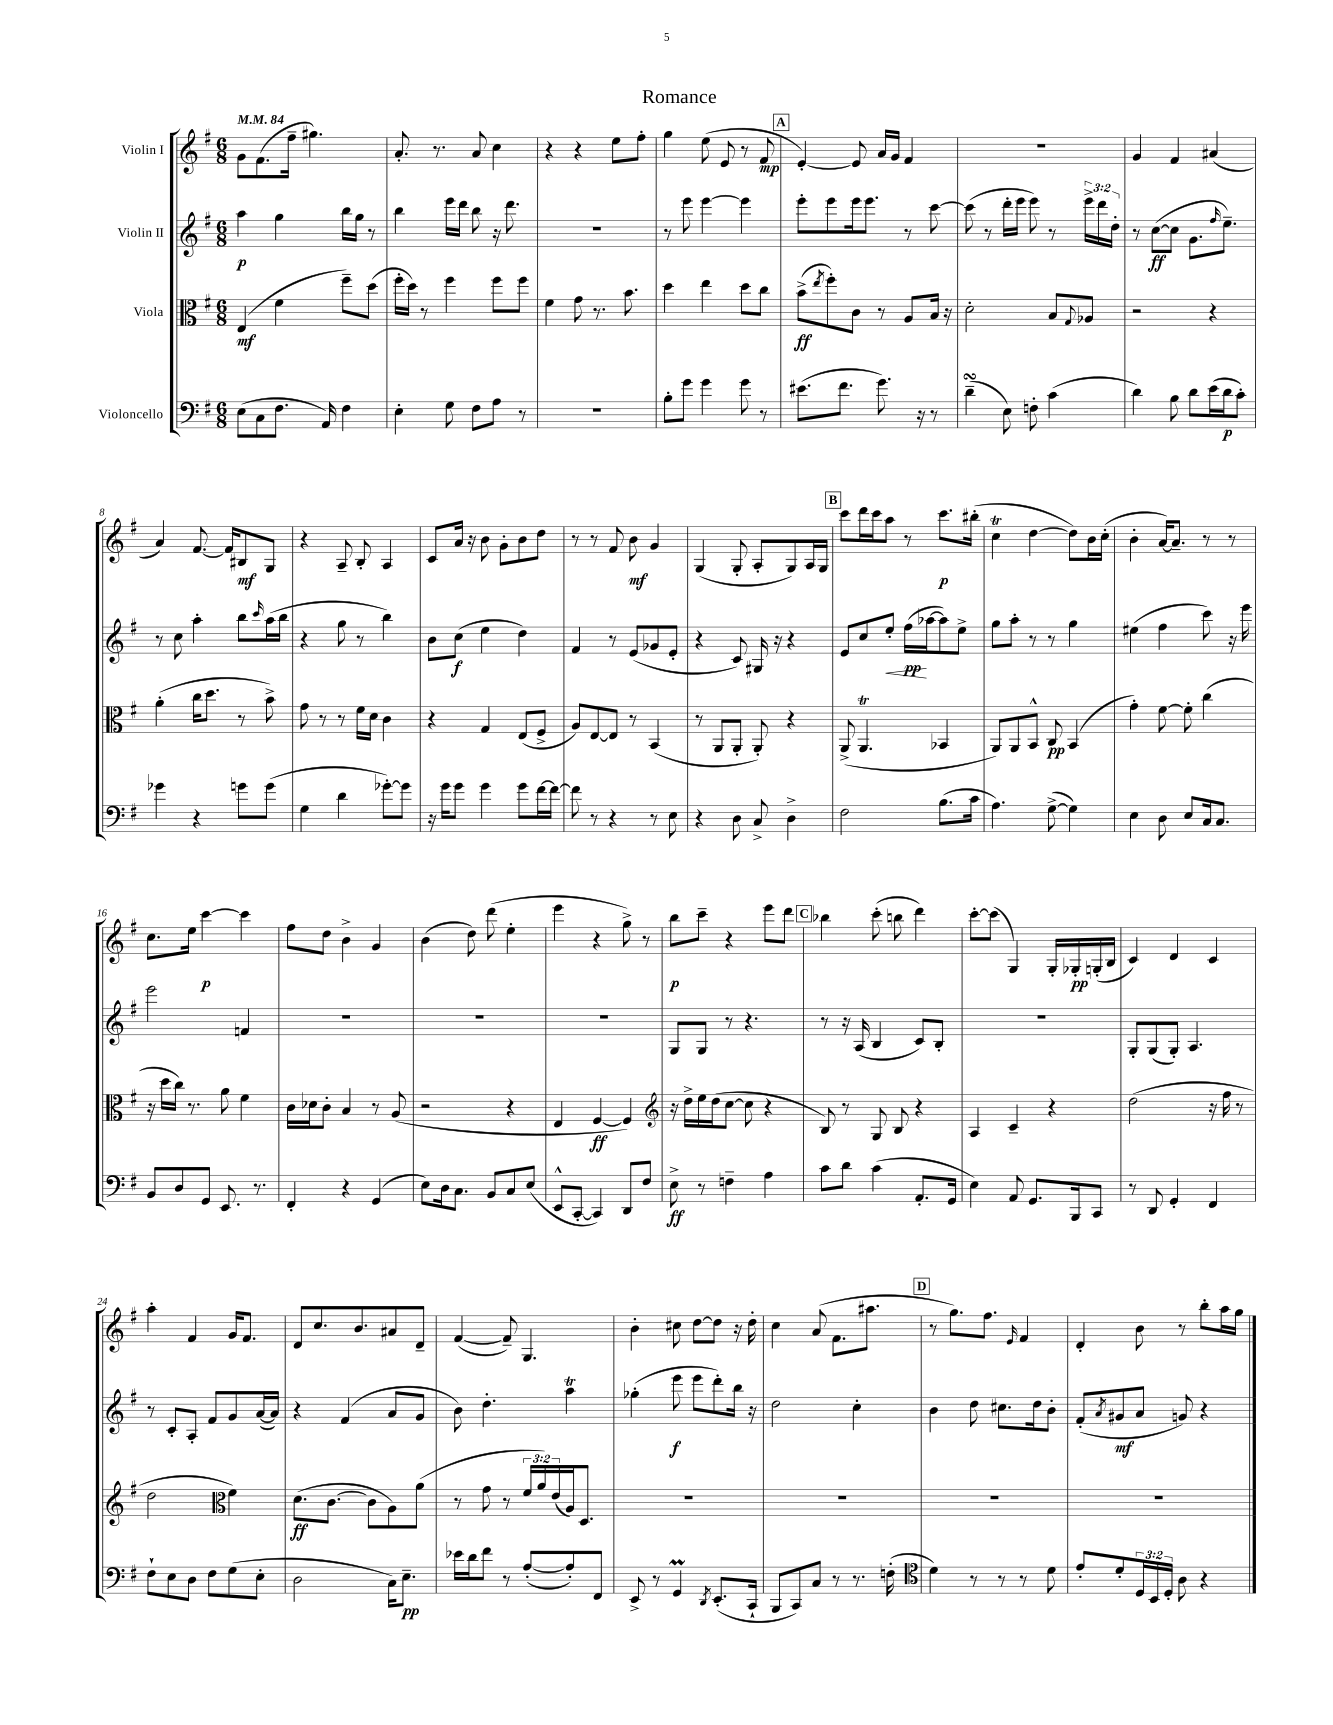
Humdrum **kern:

**kern	**dynam	**kern	**dynam	**kern	**dynam	**kern	**dynam
*part4	*part4	*part3	*part3	*part2	*part2	*part1	*part1
*staff4	*staff4	*staff3	*staff3	*staff2	*staff2	*staff1	*staff1
*I"Violoncello	*	*I"Viola	*	*I"Violin II	*	*I"Violin I	*
*clefF4	*	*clefC3	*	*clefG2	*	*clefG2	*
*k[f#]	*	*k[f#]	*	*k[f#]	*	*k[f#]	*
*M6/8	*	*M6/8	*	*M6/8	*	*M6/8	*
*MM84	*	*MM84	*	*MM84	*	*MM84	*
=1	=1	=1	=1	=1	=1	=1	=1
(8E\L	.	(4E/	mf	4aa\	p	8g\L	.
8C\	.	.	.	.	.	(8.f#\	.
8.F#\J	.	4f#\	.	4gg\	.	.	.
.	.	.	.	.	.	16ff#~\Jk	.
.	.	.	.	.	.	4.gg#X\)	.
16AA/)	.	.	.	.	.	.	.
4F#\	.	8ff#~\L)	.	16bb\LL	.	.	.
.	.	.	.	16gg\JJ	.	.	.
.	.	(8dd\J	.	8r	.	.	.
=2	=2	=2	=2	=2	=2	=2	=2
4E'\	.	16ff#'\LL	.	4bb\	.	8.a'/	.
.	.	16dd\JJ)	.	.	.	.	.
.	.	8r	.	.	.	.	.
.	.	.	.	.	.	8.r	.
8G\	.	4ff#\	.	16eee\LL	.	.	.
.	.	.	.	16ddd\JJ	.	.	.
8F#\L	.	.	.	8bb\	.	8a/	.
8A\J	.	8ff#\L	.	16r	.	4cc\	.
.	.	.	.	8.ddd\	.	.	.
8r	.	8ff#\J	.	.	.	.	.
=3	=3	=3	=3	=3	=3	=3	=3
2.r	.	4f#\	.	2.r	.	4r	.
.	.	8g\	.	.	.	4r	.
.	.	8.r	.	.	.	.	.
.	.	.	.	.	.	8ee\L	.
.	.	8.b\	.	.	.	.	.
.	.	.	.	.	.	8ff#'\J	.
=4	=4	=4	=4	=4	=4	=4	=4
8B'\L	.	4dd\	.	8r	.	4gg\	.
8g\J	.	.	.	8eee\	.	.	.
4g\	.	4ee\	.	[4eee\	.	(8ee\	.
.	.	.	.	.	.	8e/	.
8g\	.	8dd\L	.	4eee\]	.	8r	.
8r	.	8cc\J	.	.	.	8f#/	mp
!!LO:REH:place=s1:t=A
=5	=5	=5	=5	=5	=5	=5	=5
(8.e#X\L	.	(8b^\L	ff	8eee'\L	.	[4e'/)	.
.	.	8qee/	.	.	.	.	.
.	.	8ff#'\)	.	8eee\	.	.	.
8.f#\J	.	.	.	.	.	.	.
.	.	8c\J	.	16eee\k	.	8e/]	.
.	.	.	.	8.eee\J	.	.	.
8.g\)	.	8r	.	.	.	16a/LL	.
.	.	.	.	.	.	16g/JJ	.
.	.	8A/L	.	8r	.	4f#/	.
16r	.	.	.	.	.	.	.
8r	.	16B/Jk	.	[8ccc\	.	.	.
.	.	16r	.	.	.	.	.
=6	=6	=6	=6	=6	=6	=6	=6
(4dsSSS~\	.	2d'\	.	(8ccc\]	.	2.r	.
.	.	.	.	8r	.	.	.
8E\)	.	.	.	16ddd'\LL	.	.	.
.	.	.	.	16eee\JJ	.	.	.
8Fn'\	.	.	.	8eee\)	.	.	.
(4c\	.	8B/L	.	8r	.	.	.
.	.	8qqG/	.	.	.	.	.
.	.	8A-X/J	.	24eee^\LL	.	.	.
.	.	.	.	24ddd\	.	.	.
.	.	.	.	24dd'\JJ	.	.	.
=7	=7	=7	=7	=7	=7	=7	=7
4d\)	.	2r	.	8r	.	4g/	.
.	.	.	.	([8cc\L	ff	.	.
8B\	.	.	.	8cc\J]	.	4f#/	.
8d\L	.	.	.	8.g\L	.	.	.
(16e\L	.	4r	.	.	.	(4a#X/	.
.	.	.	.	16qqff#/	.	.	.
16d\J	p	.	.	8.ee~\J)	.	.	.
8c'\J)	.	.	.	.	.	.	.
!!LO:LB:g=z
=8	=8	=8	=8	=8	=8	=8	=8
4g-X\	.	(4a'\	.	8r	.	4a/)	.
.	.	.	.	8cc\	.	.	.
4r	.	16cc\KL	.	4aa'\	.	[8.f#/	.
.	.	8.dd\J	.	.	.	.	.
.	.	.	.	.	.	16f#/KL]	.
8gn\L	.	8r	.	8bb\L	.	8B#X/	mf
.	.	.	.	16qqccc/	.	.	.
(8g\J	.	8b^\)	.	(16aa\L	.	8G/J	.
.	.	.	.	16bb\JJ	.	.	.
=9	=9	=9	=9	=9	=9	=9	=9
4G\	.	8g\	.	4r	.	4r	.
.	.	8r	.	.	.	.	.
4d\	.	8r	.	8gg\	.	8A~/	.
.	.	16f#\LL	.	8r	.	8B'/	.
.	.	16d\JJ	.	.	.	.	.
[8g-X'\L)	.	4c\	.	4bb\)	.	4A/	.
8g-\J]	.	.	.	.	.	.	.
=10	=10	=10	=10	=10	=10	=10	=10
16r	.	4r	.	8b\L	.	8c/L	.
16g\KL	.	.	.	.	.	.	.
8g\J	.	.	.	(8cc\J	f	16a/Jk	.
.	.	.	.	.	.	16r	.
4g\	.	4G/	.	4ee\	.	8b\	.
.	.	.	.	.	.	8g'\L	.
8g\L	.	(8E/L	.	4dd\)	.	8b\	.
[16f#\L	.	8F#^/J	.	.	.	8dd\J	.
16f#\JJ_	.	.	.	.	.	.	.
=11	=11	=11	=11	=11	=11	=11	=11
8f#\]	.	8A/L)	.	4f#/	.	8r	.
8r	.	[8E/	.	.	.	8r	.
4r	.	8E/J]	.	8r	.	8f#/	.
.	.	8r	.	(8e/L	.	8b\	mf
8r	.	(4BB/	.	8g-X/	.	4g/	.
8E\	.	.	.	8e'/J	.	.	.
=12	=12	=12	=12	=12	=12	=12	=12
4r	.	8r	.	4r	.	(4G/	.
.	.	8AA/L	.	.	.	.	.
8D\	.	8AA'/J	.	8c/)	.	8G'/	.
8C^/	.	8AA'/)	.	16G#X/	.	8A'/L	.
.	.	.	.	16r	.	.	.
4D^\	.	4r	.	4r	.	8G/)	.
.	.	.	.	.	.	16A/L	.
.	.	.	.	.	.	16G/JJ	.
!!LO:REH:place=s1:t=B
=13	=13	=13	=13	=13	=13	=13	=13
2F#\	.	(8AA^/	.	8e/L	.	8ccc\L	.
.	.	4.AAT/	.	8cc/	.	16ddd\L	.
.	.	.	.	.	.	16ccc\J	.
!	!	!	!	!	!LO:HP:b	!	!
.	.	.	.	8ee'/J	<	8aa\J	.
.	.	.	.	(16ff#\LL	pp	8r	.
.	.	.	.	[16aa-X\J	[	.	.
(8.B\L	.	4BB-X/	.	8aa-\])	.	8.ccc\L	p
.	.	.	.	8ee^\J	.	.	.
16c\Jk	.	.	.	.	.	(16bb#X'\Jk	.
=14	=14	=14	=14	=14	=14	=14	=14
4.A\)	.	8AA/L)	.	8gg\L	.	4ccT\	.
.	.	8AA/	.	8aa'\J	.	.	.
.	.	8BB^^/J	.	8r	.	[4dd\	.
([8G^\	.	8C/	pp	8r	.	.	.
4G\])	.	(4BB/	.	4gg\	.	8dd\L])	.
.	.	.	.	.	.	16b\L	.
.	.	.	.	.	.	(16cc'\JJ	.
=15	=15	=15	=15	=15	=15	=15	=15
4E\	.	4g'\)	.	(4ee#X\	.	4b'\	.
8D\	.	[8f#\	.	4ff#\	.	[16a/KL)	.
.	.	.	.	.	.	8.a~/J]	.
8E/L	.	8f#'\]	.	.	.	.	.
16C/k	.	(4cc\	.	8ccc\)	.	8r	.
8.C/J	.	.	.	.	.	.	.
.	.	.	.	16r	.	8r	.
.	.	.	.	16eee\	.	.	.
!!LO:LB:g=z
=16	=16	=16	=16	=16	=16	=16	=16
8BB/L	.	16r	.	2eee\	.	8.cc\L	.
.	.	16dd\LL	.	.	.	.	.
8D/	.	16cc\JJ)	.	.	.	.	.
.	.	8.r	.	.	.	16ee\Jk	.
8GG/J	.	.	.	.	.	[4ccc\	p
8.EE/	.	8a\	.	.	.	.	.
.	.	4f#\	.	4fn/	.	4ccc\]	.
8.r	.	.	.	.	.	.	.
=17	=17	=17	=17	=17	=17	=17	=17
4FF#'/	.	16c\LL	.	2.r	.	8ff#\L	.
.	.	16d-X\J	.	.	.	.	.
.	.	8c'\J	.	.	.	8dd\J	.
4r	.	4B/	.	.	.	4b^\	.
(4GG/	.	8r	.	.	.	4g/	.
.	.	(8A/	.	.	.	.	.
=18	=18	=18	=18	=18	=18	=18	=18
8E\L)	.	2r	.	2.r	.	(4b\	.
16D\k	.	.	.	.	.	.	.
8.C\J	.	.	.	.	.	.	.
.	.	.	.	.	.	8dd\)	.
8BB/L	.	.	.	.	.	(8ddd\	.
8C/	.	4r	.	.	.	4ee'\	.
(8E/J	.	.	.	.	.	.	.
=19	=19	=19	=19	=19	=19	=19	=19
8EE^^/L	.	4E/	.	2.r	.	4eee\	.
[8CC'/J	.	.	.	.	.	.	.
4CC/])	.	[4F#/	ff	.	.	4r	.
8DD/L	.	4F#/])	.	.	.	8gg^\)	.
8F#/J	.	.	.	.	.	8r	.
=20	=20	=20	=20	=20	=20	=20	=20
*	*	*clefG2	*	*	*	*	*
8E^\	ff	16r	.	8G/L	.	8bb\L	p
.	.	16dd^\LL	.	.	.	.	.
8r	.	16ee\	.	8G/J	.	8ccc~\J	.
.	.	(16dd\J	.	.	.	.	.
4Fn~\	.	[8cc\J	.	8r	.	4r	.
.	.	8cc\]	.	4.r	.	.	.
4A\	.	4r	.	.	.	8eee\L	.
.	.	.	.	.	.	8ddd\J	.
!!LO:REH:place=s1:t=C
=21	=21	=21	=21	=21	=21	=21	=21
8c\L	.	8B/)	.	8r	.	4bb-X\	.
8d\J	.	8r	.	16r	.	.	.
.	.	.	.	(16A/	.	.	.
(4c\	.	8G/	.	4B/	.	(8ccc'\	.
.	.	8B/	.	.	.	8bbn\	.
8.AA'/L	.	4r	.	8c/L)	.	4ddd\)	.
.	.	.	.	8B'/J	.	.	.
16GG/Jk	.	.	.	.	.	.	.
=22	=22	=22	=22	=22	=22	=22	=22
4E\)	.	4A/	.	2.r	.	[8ccc'\L	.
.	.	.	.	.	.	(8ccc\J]	.
8AA/	.	4c~/	.	.	.	4G/)	.
8.GG/L	.	.	.	.	.	.	.
.	.	4r	.	.	.	16G'/LL	.
16BBB/k	.	.	.	.	.	16G-X'/	pp
8CC/J	.	.	.	.	.	(16Gn'/	.
.	.	.	.	.	.	16B/JJ	.
=23	=23	=23	=23	=23	=23	=23	=23
8r	.	(2dd\	.	8G'/L	.	4c/)	.
8DD/	.	.	.	(8G/	.	.	.
4GG'/	.	.	.	8G'/J)	.	4d/	.
.	.	.	.	4.A/	.	.	.
4FF#/	.	16r	.	.	.	4c/	.
.	.	16ff#\	.	.	.	.	.
.	.	8r	.	.	.	.	.
!!LO:LB:g=z
=24	=24	=24	=24	=24	=24	=24	=24
8F#`\L	.	2dd\	.	8r	.	4aa'\	.
8E\	.	.	.	8c'/L	.	.	.
8D\J	.	.	.	8A'/J	.	4f#/	.
8F#\L	.	.	.	8f#/L	.	.	.
*	*	*clefC3	*	*	*	*	*
(8G\	.	4f#\)	.	8g/	.	16g/KL	.
.	.	.	.	.	.	8.f#/J	.
8E'\J	.	.	.	([16a/L	.	.	.
.	.	.	.	16a/JJ])	.	.	.
=25	=25	=25	=25	=25	=25	=25	=25
2D\	.	(8.d\L	ff	4r	.	8d/L	.
.	.	.	.	.	.	8.cc/	.
.	.	[8.c\J	.	.	.	.	.
.	.	.	.	(4f#/	.	.	.
.	.	.	.	.	.	8.b/	.
.	.	8c\L]	.	.	.	.	.
16C\KL)	.	8A\)	.	8a/L	.	8a#X/	.
8.E~\J	pp	.	.	.	.	.	.
.	.	(8a\J	.	8g/J	.	8d~/J	.
=26	=26	=26	=26	=26	=26	=26	=26
16e-X\LL	.	8r	.	8b\)	.	([4f#/	.
16d\J	.	.	.	.	.	.	.
8f#\J	.	8g\	.	4.dd'\	.	.	.
8r	.	8r	.	.	.	8f#~/])	.
([8A'/L	.	24f#/LL	.	.	.	4.G/	.
.	.	24a/)	.	.	.	.	.
.	.	(24e/	.	.	.	.	.
8A'/])	.	16A/J)	.	4aaT\	.	.	.
.	.	8.D/J	.	.	.	.	.
8FF#/J	.	.	.	.	.	.	.
=27	=27	=27	=27	=27	=27	=27	=27
8EE^/	.	2.r	.	(4gg-X'\	.	4b'\	.
8r	.	.	.	.	.	.	.
4GGM/	.	.	.	8eee\	f	8cc#X\	.
.	.	.	.	8eee\L	.	[8dd\L	.
8qDD/	.	.	.	.	.	.	.
(8.EE'/L	.	.	.	8ddd'\)	.	8dd\J]	.
.	.	.	.	16bb\Jk	.	16r	.
16CC`/Jk	.	.	.	16r	.	16dd'\	.
=28	=28	=28	=28	=28	=28	=28	=28
8BBB/L	.	2.r	.	2dd\	.	4cc\	.
8CC/)	.	.	.	.	.	.	.
8C/J	.	.	.	.	.	(8a/	.
8r	.	.	.	.	.	8.f#\L	.
8.r	.	.	.	4cc'\	.	.	.
.	.	.	.	.	.	8.aa#X\J	.
(16Fn'\	.	.	.	.	.	.	.
!!LO:REH:place=s1:t=D
=29	=29	=29	=29	=29	=29	=29	=29
*clefC4	*	*	*	*	*	*	*
4d\)	.	2.r	.	4b\	.	8r	.
.	.	.	.	.	.	8.gg\L)	.
8r	.	.	.	8dd\	.	.	.
.	.	.	.	.	.	8.ff#\J	.
8r	.	.	.	8.cc#X\L	.	.	.
.	.	.	.	.	.	16qqe/	.
8r	.	.	.	.	.	4f#/	.
.	.	.	.	16dd\k	.	.	.
8d\	.	.	.	8b'\J	.	.	.
=30	=30	=30	=30	=30	=30	=30	=30
8e'/L	.	2.r	.	(8f#'/L	.	4d'/	.
.	.	.	.	8qa/	.	.	.
8d'/	.	.	.	8g#X/	mf	.	.
24D/L	.	.	.	8a/J	.	8b\	.
24BB/	.	.	.	.	.	.	.
24D'/JJ	.	.	.	.	.	.	.
8A\	.	.	.	8gn/)	.	8r	.
4r	.	.	.	4r	.	8bb'\L	.
.	.	.	.	.	.	16aa\L	.
.	.	.	.	.	.	16gg\JJ	.
==	==	==	==	==	==	==	==
*-	*-	*-	*-	*-	*-	*-	*-
